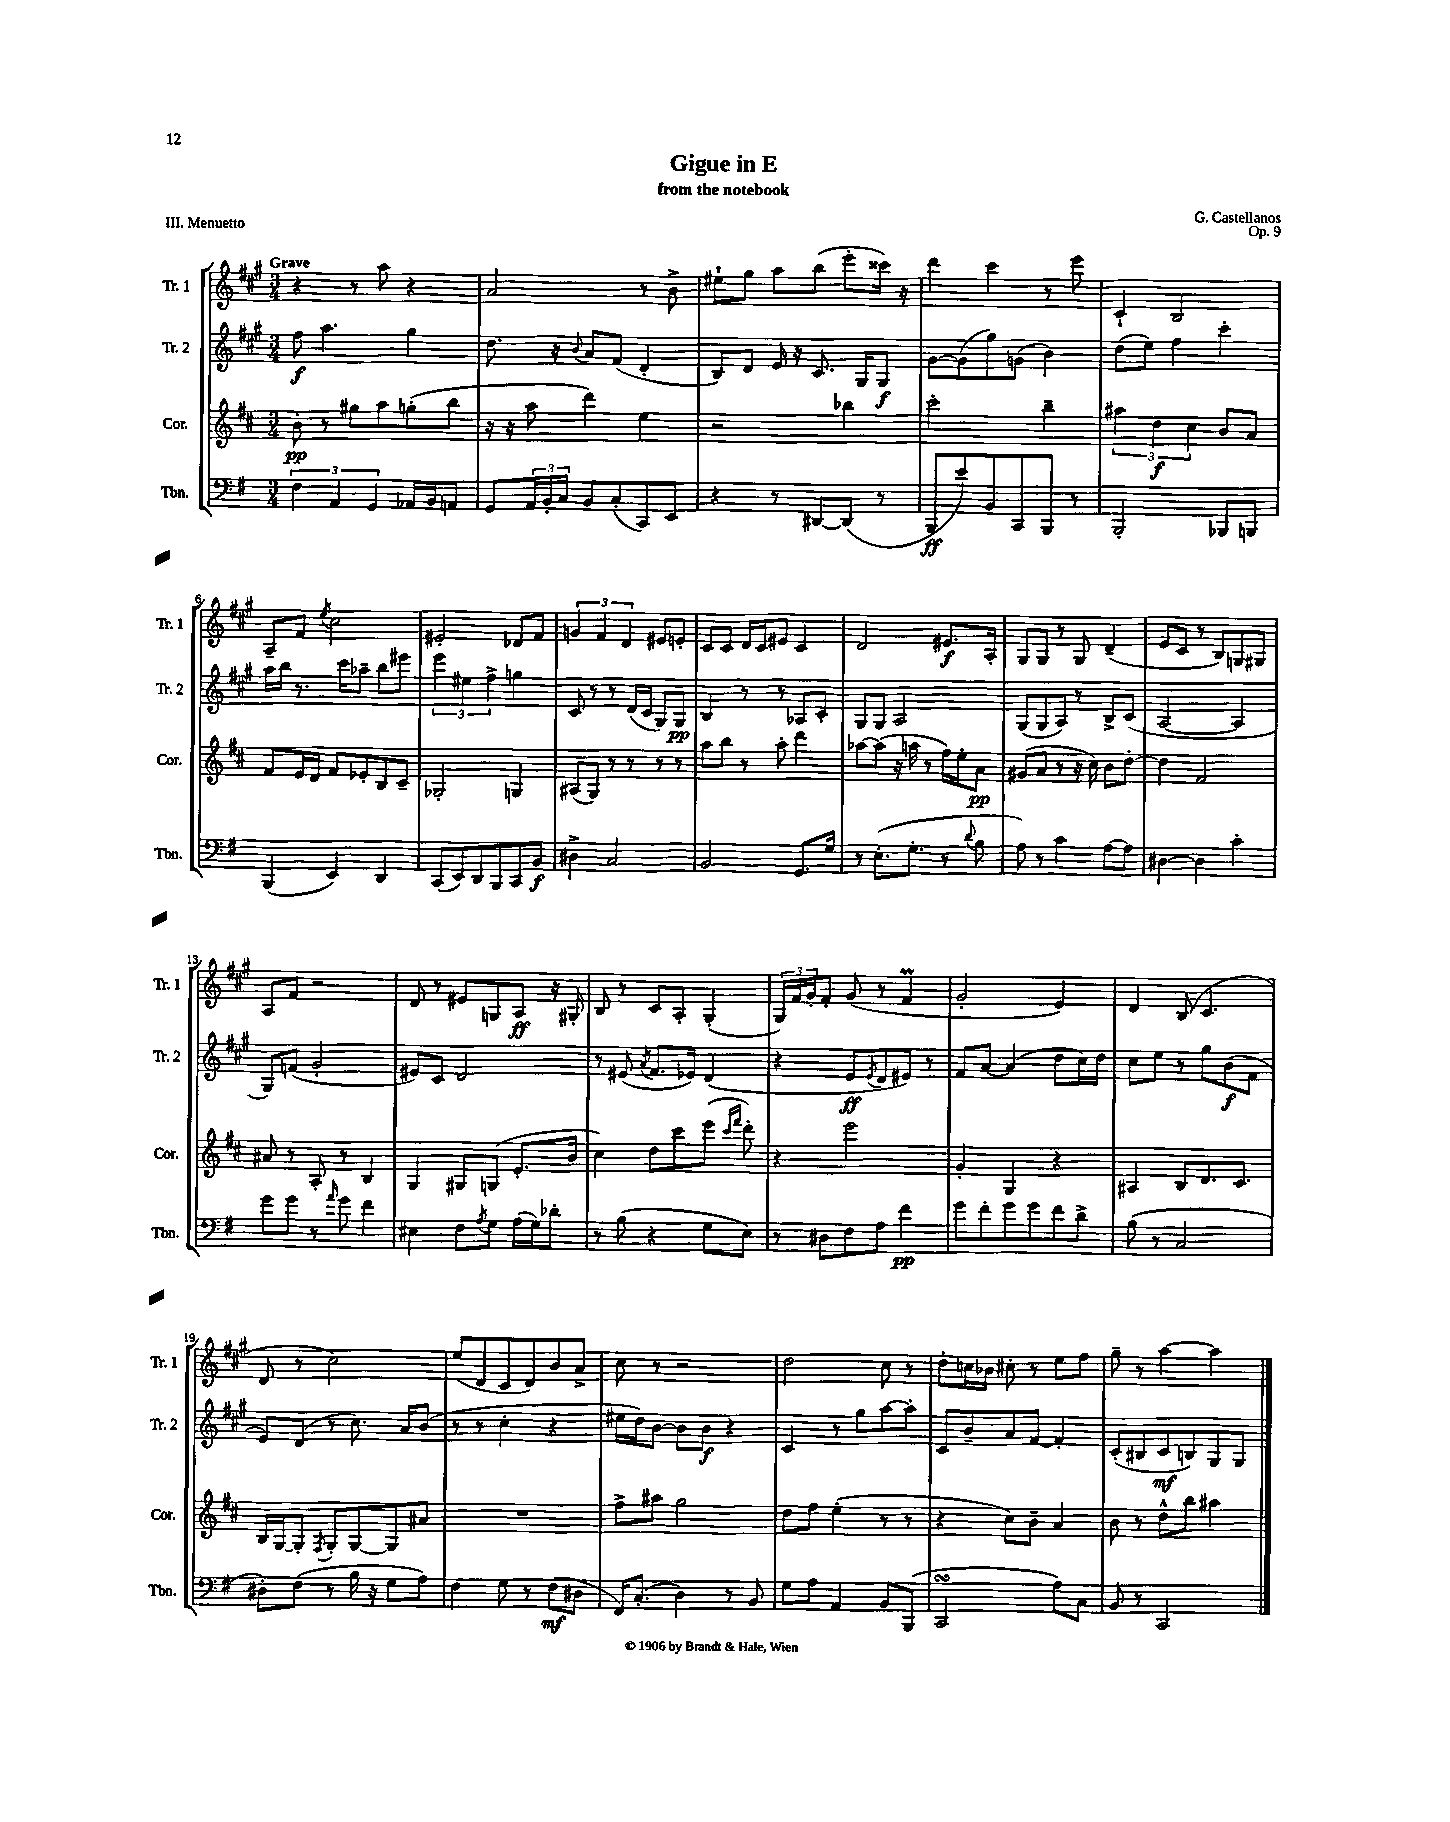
\header { title = "Gigue in E" composer = "G. Castellanos" subtitle = "from the notebook" opus = "Op. 9" piece = "III. Menuetto" }
<<
\new StaffGroup <<
\new Staff = "s0" \with { instrumentName = "Tr. 1" shortInstrumentName = "Tr. 1" } {
    \clef treble \key a \major \numericTimeSignature \time 3/4 \tempo "Grave"
    r4 r8 a''8 r4 |
    a'2 r8 b'8-> |
    eis''8-! gis''8 a''8 b''8( e'''8-. cisis'''16) r16 |
    d'''4 cis'''4 r8 e'''8 |
    cis'4-! b2 |
    a8-- fis'8 \acciaccatura { e''8 } cis''2 |
    eis'2-. des'8 fis'8 |
    \tuplet 3/2 { g'4 fis'4 d'4 } eis'8 e'8-. |
    cis'8 cis'8 d'16 cis'16 eis'8 cis'4 |
    d'2 eis'8.\f a16-. |
    gis8 gis8 r8 gis8 d'4--( |
    e'8 cis'8 r8 b8) g8 gis8 |
    a8 fis'8 r2 |
    d'8 r8 eis'8 g8 a8\ff r16 gis16-. |
    b8 r8 cis'8 a8-. gis4-.( |
    \tuplet 3/2 { gis16) fis'16 gis'16-. } fis'8-. gis'8( r8 fis'4\prall |
    gis'2-. e'4) |
    d'4 b8( cis'4. |
    d'8 r8 cis''2) |
    e''8( d'8 cis'8 d'8) b'8 a'8-> |
    cis''8 r8 r2 |
    d''2 cis''8 r8 |
    d''8-. c''16 bes'16 cis''8-. r8 e''8 fis''8 |
    gis''8-- r8 a''4~ a''4 \bar "|." |
}
\new Staff = "s1" \with { instrumentName = "Tr. 2" shortInstrumentName = "Tr. 2" } {
    \clef treble \key a \major \numericTimeSignature \time 3/4
    fis''8\f a''4. gis''4 |
    d''8. r16 \appoggiatura { b'8 } a'8 fis'8( d'4-. |
    b8) d'8 e'16 r16 cis'8. gis16 gis8\f |
    gis'8~ gis'8( gis''8) g'8( b'4) |
    d''8( e''8) fis''4 cis'''4-. |
    a''16 b''16 r8. cis'''16 aes''8-- b''8 eis'''8 |
    \tuplet 3/2 { e'''4 eis''4 fis''4-> } g''4 |
    cis'8 r8 r8 d'16( cis'16 gis8) gis8\pp |
    b4 r8 r8 aes8 cis'8-. |
    gis8 gis8 a2 |
    gis8( gis8 a8) r8 b8-> cis'8( |
    a2~ a4 |
    gis8) f'8( gis'2-. |
    eis'8) cis'8 d'2 |
    r8 eis'8( \acciaccatura { a'8 } fis'8. ees'16) d'4( |
    r4 e'8\ff \acciaccatura { e'8 } d'8 eis'8) r8 |
    fis'8 a'8~ a'4( d''8 cis''16) d''16 |
    cis''8 e''8 r8 gis''8 b'8\f( fis'8 |
    e'8) d'8( r8 cis''8.) a'16 b'8( |
    r8 r8 cis''4-. r4 |
    eis''16 d''16) b'8~ b'8 b'8\f r4 |
    cis'4 r8 gis''8 a''8~ a''8-. |
    cis'8 b'8-- a'8 fis'8~ fis'4-. |
    cis'8-.( bis8 cis'8\mf b8) gis8 gis8 \bar "|." |
}
\new Staff = "s2" \with { instrumentName = "Cor." shortInstrumentName = "Cor." } {
    \clef treble \key d \major \numericTimeSignature \time 3/4
    b'8-.\pp r8 gis''8 a''8 g''8-.( b''8 |
    r16 r16 a''8 d'''4) e''4 |
    r2 bes''4 |
    cis'''2-. b''4-- |
    \tuplet 3/2 { ais''4 d''4\f cis''4 } b'8 a'8 |
    fis'8 e'16 d'16 fis'8 ees'8-. b8 cis'8-- |
    ges2-. g4 |
    ais8( g8) r8 r8 r8 r8 |
    a''8 b''8 r8 a''8-. d'''4 |
    aes''8~ aes''8( r16 a''16 r8 fis''16) e''16-. a'8\pp |
    gis'8( a'8 r8 r16 cis''16) b'8 d''8~-. |
    d''4 fis'2 |
    ais'8 r8 a8-. r8 b4 |
    g4 gis8 g8( e'8.-. b'16 |
    cis''4) d''8 cis'''8 e'''8( \grace { cis'''16 fis'''16 } d'''8-.) |
    r4 e'''2 |
    g'4-. g4 r4 |
    ais4 b8 d'8. cis'8. |
    b16 g16~ g8-. \acciaccatura { fis8 } g8-. g8~ g8 ais'8 |
    R2. |
    fis''8-> ais''8 g''2 |
    d''8 fis''8 e''4-.( r8 r8 |
    r4 cis''8) b'8-- a'4 |
    b'8 r8 d''8-^ b''8 ais''4 \bar "|." |
}
\new Staff = "s3" \with { instrumentName = "Tbn." shortInstrumentName = "Tbn." } {
    \clef bass \key g \major \numericTimeSignature \time 3/4
    \tuplet 3/2 { fis4 a,4 g,4 } aes,16 b,16 a,8 |
    g,8 \tuplet 3/2 { a,16 b,16-. c16 } b,8 c8-.( c,8) e,8 |
    r4 r8 dis,8~ dis,8( r8 |
    b,,8\ff e'8) b,8 c,8 b,,8 r8 |
    b,,2-. bes,,8 b,,8 |
    b,,4( e,4) d,4 |
    c,8( e,8) d,8 b,,8 c,8 b,8\f |
    dis4-> c2 |
    b,2 g,8. g16 |
    r8 e8.-.( g8.-. r8 \appoggiatura { d'8 } b8 |
    a8) r8 c'4 a8~ a8 |
    dis4~ dis4 c'4-. |
    g'8 g'8 r8 \grace { a'16 } g'8 fis'4 |
    eis4 fis8 \acciaccatura { a8 } g8 a16( g16) des'8-. |
    r8 b8( r4 g8 e8) |
    r8 dis8 fis8 a8 fis'4\pp |
    g'8 fis'8-. g'8 g'8 fis'8 d'8-> |
    b8( r8 c2 |
    dis8-.) fis8( r8 b16 r16 g8 a8) |
    fis4 g8 r8 fis8\mf( dis8 |
    fis,16) c8.-.( d4) r8 b,8 |
    g8 a8 a,4 b,8 b,,8( |
    c,2\turn a8) c8 |
    b,8 r8 c,2 \bar "|." |
}
>>
>>
